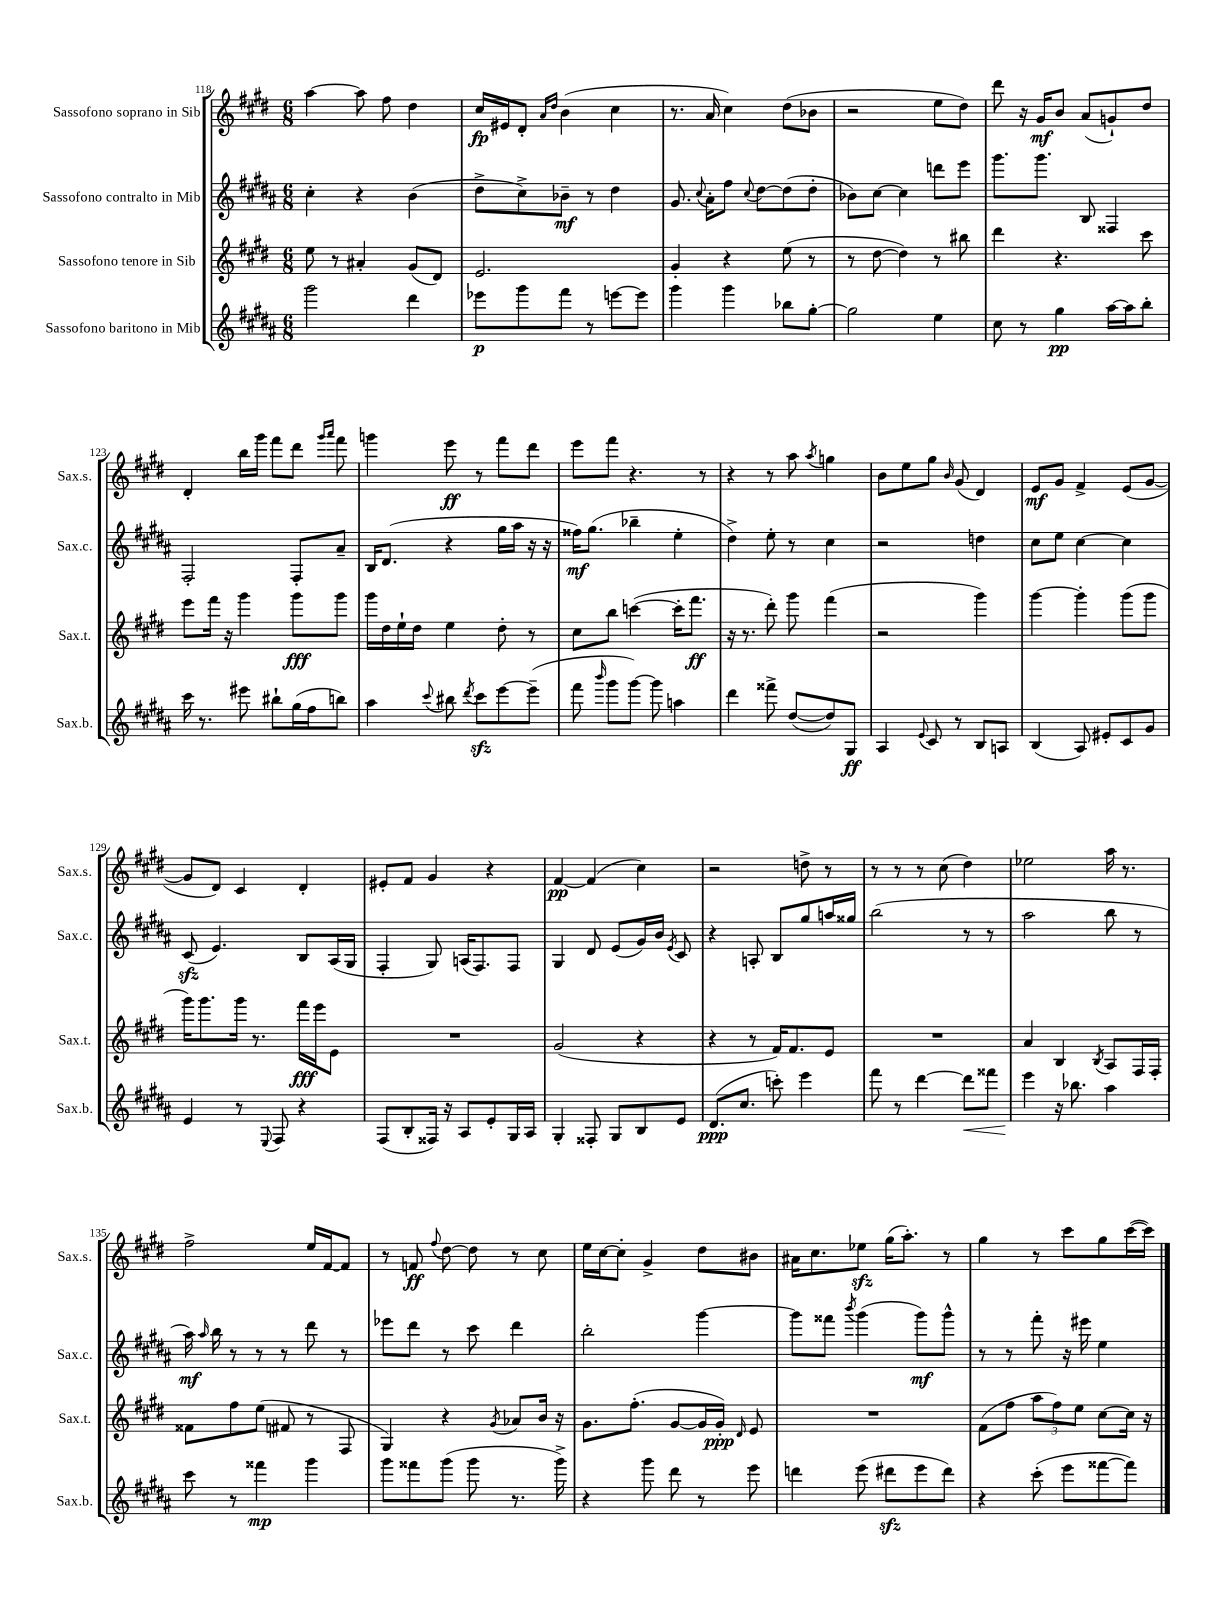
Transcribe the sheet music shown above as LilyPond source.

<<
\new StaffGroup <<
\new Staff = "s0" \with { instrumentName = "Sassofono soprano in Sib" shortInstrumentName = "Sax.s." } {
    \clef treble \key e \major \numericTimeSignature \time 6/8
    \autoBeamOff a''4~ a''8 fis''8 dis''4 |
    cis''16[\fp eis'16 dis'8]-. \grace { a'16[ dis''16] } b'4( cis''4 |
    r8. a'16 cis''4) dis''8[( bes'8] |
    r2 e''8[ dis''8]) |
    dis'''8 r16 gis'16[\mf b'8] a'8[( g'8-!) dis''8] |
    dis'4-. b''16[ gis'''16] fis'''8[ dis'''8] \grace { gis'''16[ a'''16] } fis'''8 |
    g'''4 e'''8\ff r8 fis'''8[ dis'''8] |
    e'''8[ fis'''8] r4. r8 |
    r4 r8 a''8 \acciaccatura { a''8 } g''4 |
    b'8[ e''8 gis''8] \grace { b'16 } gis'8( dis'4) |
    e'8[\mf gis'8] fis'4-> e'8[( gis'8]~ |
    gis'8[ dis'8]) cis'4 dis'4-. |
    eis'8[-. fis'8] gis'4 r4 |
    fis'4~\pp fis'4( cis''4) |
    r2 d''8-> r8 |
    r8 r8 r8 cis''8( dis''4) |
    ees''2 a''16 r8. |
    fis''2-> e''16[ fis'16~ fis'8] |
    r8 f'8\ff \appoggiatura { fis''8 } dis''8~ dis''8 r8 cis''8 |
    e''16[ cis''16~ cis''8]-. gis'4-> dis''8[ bis'8] |
    ais'16[ cis''8. ees''8]\sfz gis''16[( a''8.]-.) r8 |
    gis''4 r8 cis'''8[ gis''8 cis'''16~( cis'''16]) \bar "|." |
}
\new Staff = "s1" \with { instrumentName = "Sassofono contralto in Mib" shortInstrumentName = "Sax.c." } {
    \clef treble \key b \major \numericTimeSignature \time 6/8
    \autoBeamOff cis''4-. r4 b'4( |
    dis''8[-> cis''8->) bes'8]--\mf r8 dis''4 |
    gis'8. \appoggiatura { cis''8 } ais'16[-. fis''8] \appoggiatura { cis''8 } dis''8[~ dis''8( dis''8]-. |
    bes'8[) cis''8]~ cis''4 d'''8[ e'''8] |
    gis'''8.[ gis'''8.] b8 fisis4 |
    fis2-. fis8[-. ais'8]-- |
    b16[ dis'8.]( r4 gis''16[ ais''16] r16 r16 |
    fisis''16[\mf) gis''8.]( bes''4-- e''4-. |
    dis''4->) e''8-. r8 cis''4 |
    r2 d''4 |
    cis''8[ e''8] cis''4~ cis''4 |
    cis'8\sfz( e'4.) b8[ ais16( gis16] |
    fis4-. gis8) a16[( fis8.) fis8] |
    gis4 dis'8 e'8[( gis'16) b'16] \acciaccatura { e'8 } cis'8 |
    r4 a8-. b8[ gis''8 a''16 gisis''16] |
    b''2( r8 r8 |
    ais''2 b''8 r8 |
    ais''16\mf) \grace { ais''16 } b''16 r8 r8 r8 dis'''8 r8 |
    ees'''8[ dis'''8] r8 cis'''8 dis'''4 |
    b''2-. gis'''4~ |
    gis'''8[ fisis'''8] \acciaccatura { b'''8 } gis'''4( gis'''8[\mf) gis'''8]-^ |
    r8 r8 fis'''8-. r16 eis'''16 e''4 \bar "|." |
}
\new Staff = "s2" \with { instrumentName = "Sassofono tenore in Sib" shortInstrumentName = "Sax.t." } {
    \clef treble \key e \major \numericTimeSignature \time 6/8
    \autoBeamOff e''8 r8 ais'4-. gis'8[( dis'8]) |
    e'2. |
    gis'4-. r4 e''8( r8 |
    r8 dis''8~ dis''4) r8 bis''8 |
    dis'''4 r4. cis'''8 |
    e'''8[ fis'''16] r16 gis'''4 gis'''8[\fff gis'''8] |
    gis'''16[ dis''16 e''16-! dis''16] e''4 dis''8-. r8 |
    cis''8[ b''8] c'''4~( c'''16[-. fis'''8.]\ff |
    r16 r8. dis'''8-.) gis'''8 fis'''4( |
    r2 gis'''4) |
    gis'''4~ gis'''4-. gis'''8[( gis'''8] |
    gis'''16[) gis'''8. gis'''16] r8. fis'''16[\fff e'''16 e'8] |
    R2. |
    gis'2( r4 |
    r4 r8 fis'16[) fis'8. e'8] |
    R2. |
    a'4 b4 \acciaccatura { b8 } a8[ fis16 fis16]-. |
    fisis'8[ fis''8 e''8]( fis'8 r8 fis8 |
    gis4) r4 \acciaccatura { gis'8 } aes'8[ b'16] r16 |
    gis'8.[ fis''8.]-.( gis'8[~ gis'16 gis'16]-.\ppp) \grace { dis'16 } e'8 |
    R2. |
    fis'8[( fis''8] \tuplet 3/2 { a''8[ fis''8) e''8] } cis''8[~ cis''16] r16 \bar "|." |
}
\new Staff = "s3" \with { instrumentName = "Sassofono baritono in Mib" shortInstrumentName = "Sax.b." } {
    \clef treble \key b \major \numericTimeSignature \time 6/8
    \autoBeamOff gis'''2 dis'''4 |
    ees'''8[\p gis'''8 fis'''8] r8 e'''8[~ e'''8] |
    gis'''4 gis'''4 bes''8[ gis''8]~-. |
    gis''2 e''4 |
    cis''8 r8 gis''4\pp ais''16[~ ais''16 b''8]-. |
    cis'''16 r8. eis'''8 bis''8[-! gis''16( fis''16 b''8]) |
    ais''4 \appoggiatura { cis'''8 } bis''8 \acciaccatura { dis'''8 } cis'''8[\sfz e'''8~ e'''8]--( |
    fis'''8 \grace { b'''16 } gis'''8[ gis'''8]~) gis'''8 a''4 |
    dis'''4 fisis'''8-> dis''8[~( dis''8) gis8]\ff |
    ais4 \appoggiatura { e'8 } cis'8 r8 b8[ a8] |
    b4( ais8) eis'8[-. cis'8 gis'8] |
    e'4 r8 \appoggiatura { e8 } fis8 r4 |
    fis8[( b8-. fisis16]) r16 ais8[ e'8-. gis16 ais16] |
    gis4-. fisis8-. gis8[ b8 e'8] |
    dis'8.[\ppp( cis''8.] c'''8-.) e'''4 |
    fis'''8 r8 dis'''4~ dis'''8[\< fisis'''8] |
    e'''4\! r16 bes''8. ais''4 |
    cis'''8 r8 fisis'''4\mp gis'''4 |
    gis'''8[ fisis'''8 gis'''8]( gis'''8 r8. gis'''16->) |
    r4 gis'''8 dis'''8 r8 e'''8 |
    d'''4 e'''8( dis'''8[\sfz e'''8 dis'''8]) |
    r4 cis'''8-.( e'''8[ fisis'''8~ fisis'''8]) \bar "|." |
}
>>
>>
\layout { \context { \Score currentBarNumber = #118 } }
